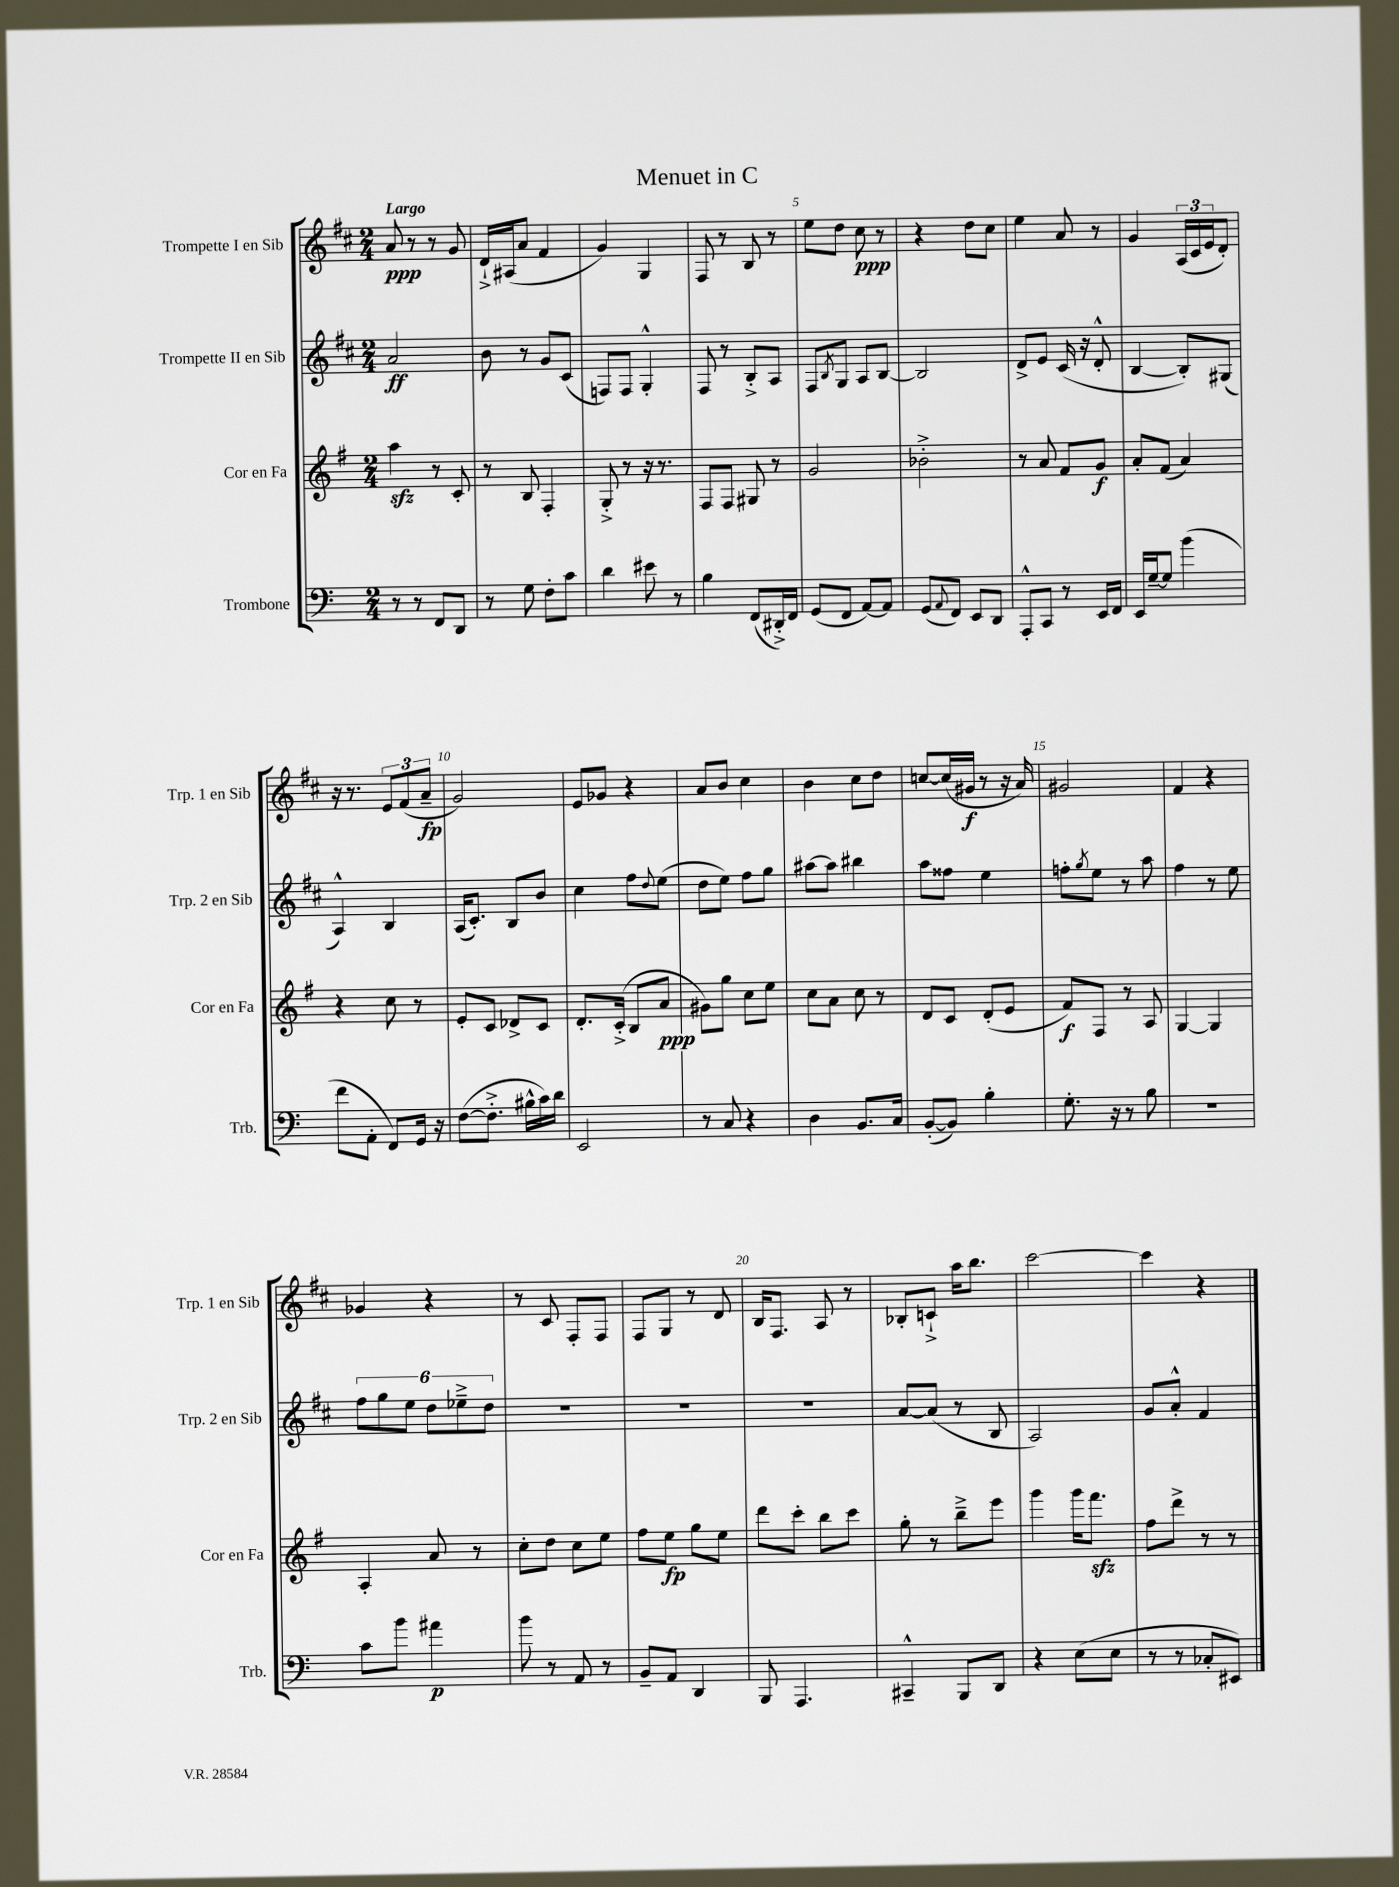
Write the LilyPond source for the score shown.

\header { title = "Menuet in C" }
<<
\new StaffGroup <<
\new Staff = "s0" \with { instrumentName = "Trompette I en Sib" shortInstrumentName = "Trp. 1 en Sib" } {
    \clef treble \key d \major \numericTimeSignature \time 2/4 \tempo "Largo"
    a'8\ppp r8 r8 g'8 |
    d'16-!-> ais16( a'8 fis'4 |
    g'4) g4 |
    fis8 r8 b8 r8 |
    e''8 d''8 cis''8\ppp r8 |
    r4 d''8 cis''8 |
    e''4 a'8 r8 |
    g'4 \tuplet 3/2 { a16( cis'16 e'16 } d'8-.) |
    r16 r8. \tuplet 3/2 { e'8 fis'8( a'8--\fp } |
    g'2) |
    e'8 ges'8 r4 |
    a'8 b'8 cis''4 |
    b'4 cis''8 d''8 |
    c''8~ c''16( gis'16\f r8 r16 a'16) |
    gis'2 |
    fis'4 r4 |
    ges'4 r4 |
    r8 cis'8 fis8-. fis8 |
    fis8 g8 r8 d'8 |
    b16 fis8. a8 r8 |
    bes8-. c'8-!-> a''16 b''8. |
    cis'''2~ |
    cis'''4 r4 \bar "|." |
}
\new Staff = "s1" \with { instrumentName = "Trompette II en Sib" shortInstrumentName = "Trp. 2 en Sib" } {
    \clef treble \key d \major \numericTimeSignature \time 2/4
    a'2\ff |
    b'8 r8 g'8 cis'8( |
    f8) f8 g4-.-^ |
    fis8 r8 b8-.-> a8 |
    fis8 \acciaccatura { b8 } g8 a8 b8~ |
    b2 |
    d'8-> e'8 cis'16( r16 d'8-.-^ |
    b4~ b8-.) gis8( |
    a4-^) b4 |
    a16( cis'8.-.) b8 b'8 |
    cis''4 fis''8 \appoggiatura { d''8 } e''8( |
    d''8 e''8) fis''8 g''8 |
    ais''8~ ais''8 bis''4 |
    a''8 fisis''8 e''4 |
    f''8-. \acciaccatura { g''8 } e''8 r8 a''8 |
    fis''4 r8 e''8 |
    \tuplet 6/4 { fis''8 g''8 e''8 d''8 ees''8---> d''8 } |
    R2 |
    R2 |
    R2 |
    a'8~ a'8( r8 b8 |
    a2) |
    g'8 a'8-.-^ fis'4 \bar "|." |
}
\new Staff = "s2" \with { instrumentName = "Cor en Fa" shortInstrumentName = "Cor en Fa" } {
    \clef treble \key g \major \numericTimeSignature \time 2/4
    a''4\sfz r8 c'8-. |
    r8 b8 fis4-. |
    g8-.-> r8 r16 r8. |
    fis8 fis8 gis8 r8 |
    g'2 |
    bes'2-.-> |
    r8 a'8 fis'8 g'8\f |
    a'8-. fis'8( a'4) |
    r4 c''8 r8 |
    e'8-. c'8 des'8-> c'8 |
    d'8.-. c'16-.->( b8 a'8\ppp |
    gis'8) g''8 c''8 e''8 |
    c''8 a'8 c''8 r8 |
    d'8 c'8 d'8-.( e'8 |
    fis'8\f) fis8 r8 a8 |
    g4~ g4 |
    a4-. a'8 r8 |
    c''8-. d''8 c''8 e''8 |
    fis''8 e''8\fp g''8 e''8 |
    d'''8 c'''8-. b''8 c'''8 |
    g''8-. r8 b''8---> e'''8 |
    g'''4 g'''16 fis'''8.\sfz |
    fis''8 d'''8-> r8 r8 \bar "|." |
}
\new Staff = "s3" \with { instrumentName = "Trombone" shortInstrumentName = "Trb." } {
    \clef bass \key c \major \numericTimeSignature \time 2/4
    r8 r8 f,8 d,8 |
    r8 g8 f8-. c'8 |
    d'4 eis'8 r8 |
    b4 f,8( dis,16-.->) f,16 |
    g,8( f,8 a,8~) a,8 |
    g,8( \appoggiatura { a,8 } f,8) e,8 d,8 |
    a,,8-.-^ c,8 r8 e,16 f,16 |
    e,16 g16~-- g8 b'4( |
    f'8 a,8-. f,8) g,16 r16 |
    f8~( f8.-.-> bis16-^ c'16) d'16 |
    e,2 |
    r8 c8 r4 |
    d4 b,8. c16 |
    b,8~-.( b,8) b4-. |
    g8.-. r16 r8 b8 |
    R2 |
    c'8 b'8 ais'4\p |
    b'8 r8 a,8 r8 |
    b,8-- a,8 d,4 |
    b,,8 a,,4. |
    cis,4---^ b,,8 d,8 |
    r4 e8( e8 |
    r8 r8 ces8-. eis,8) \bar "|." |
}
>>
>>
\layout { \context { \Score \override BarNumber.break-visibility = ##(#f #t #t) barNumberVisibility = #(every-nth-bar-number-visible 5) } }
